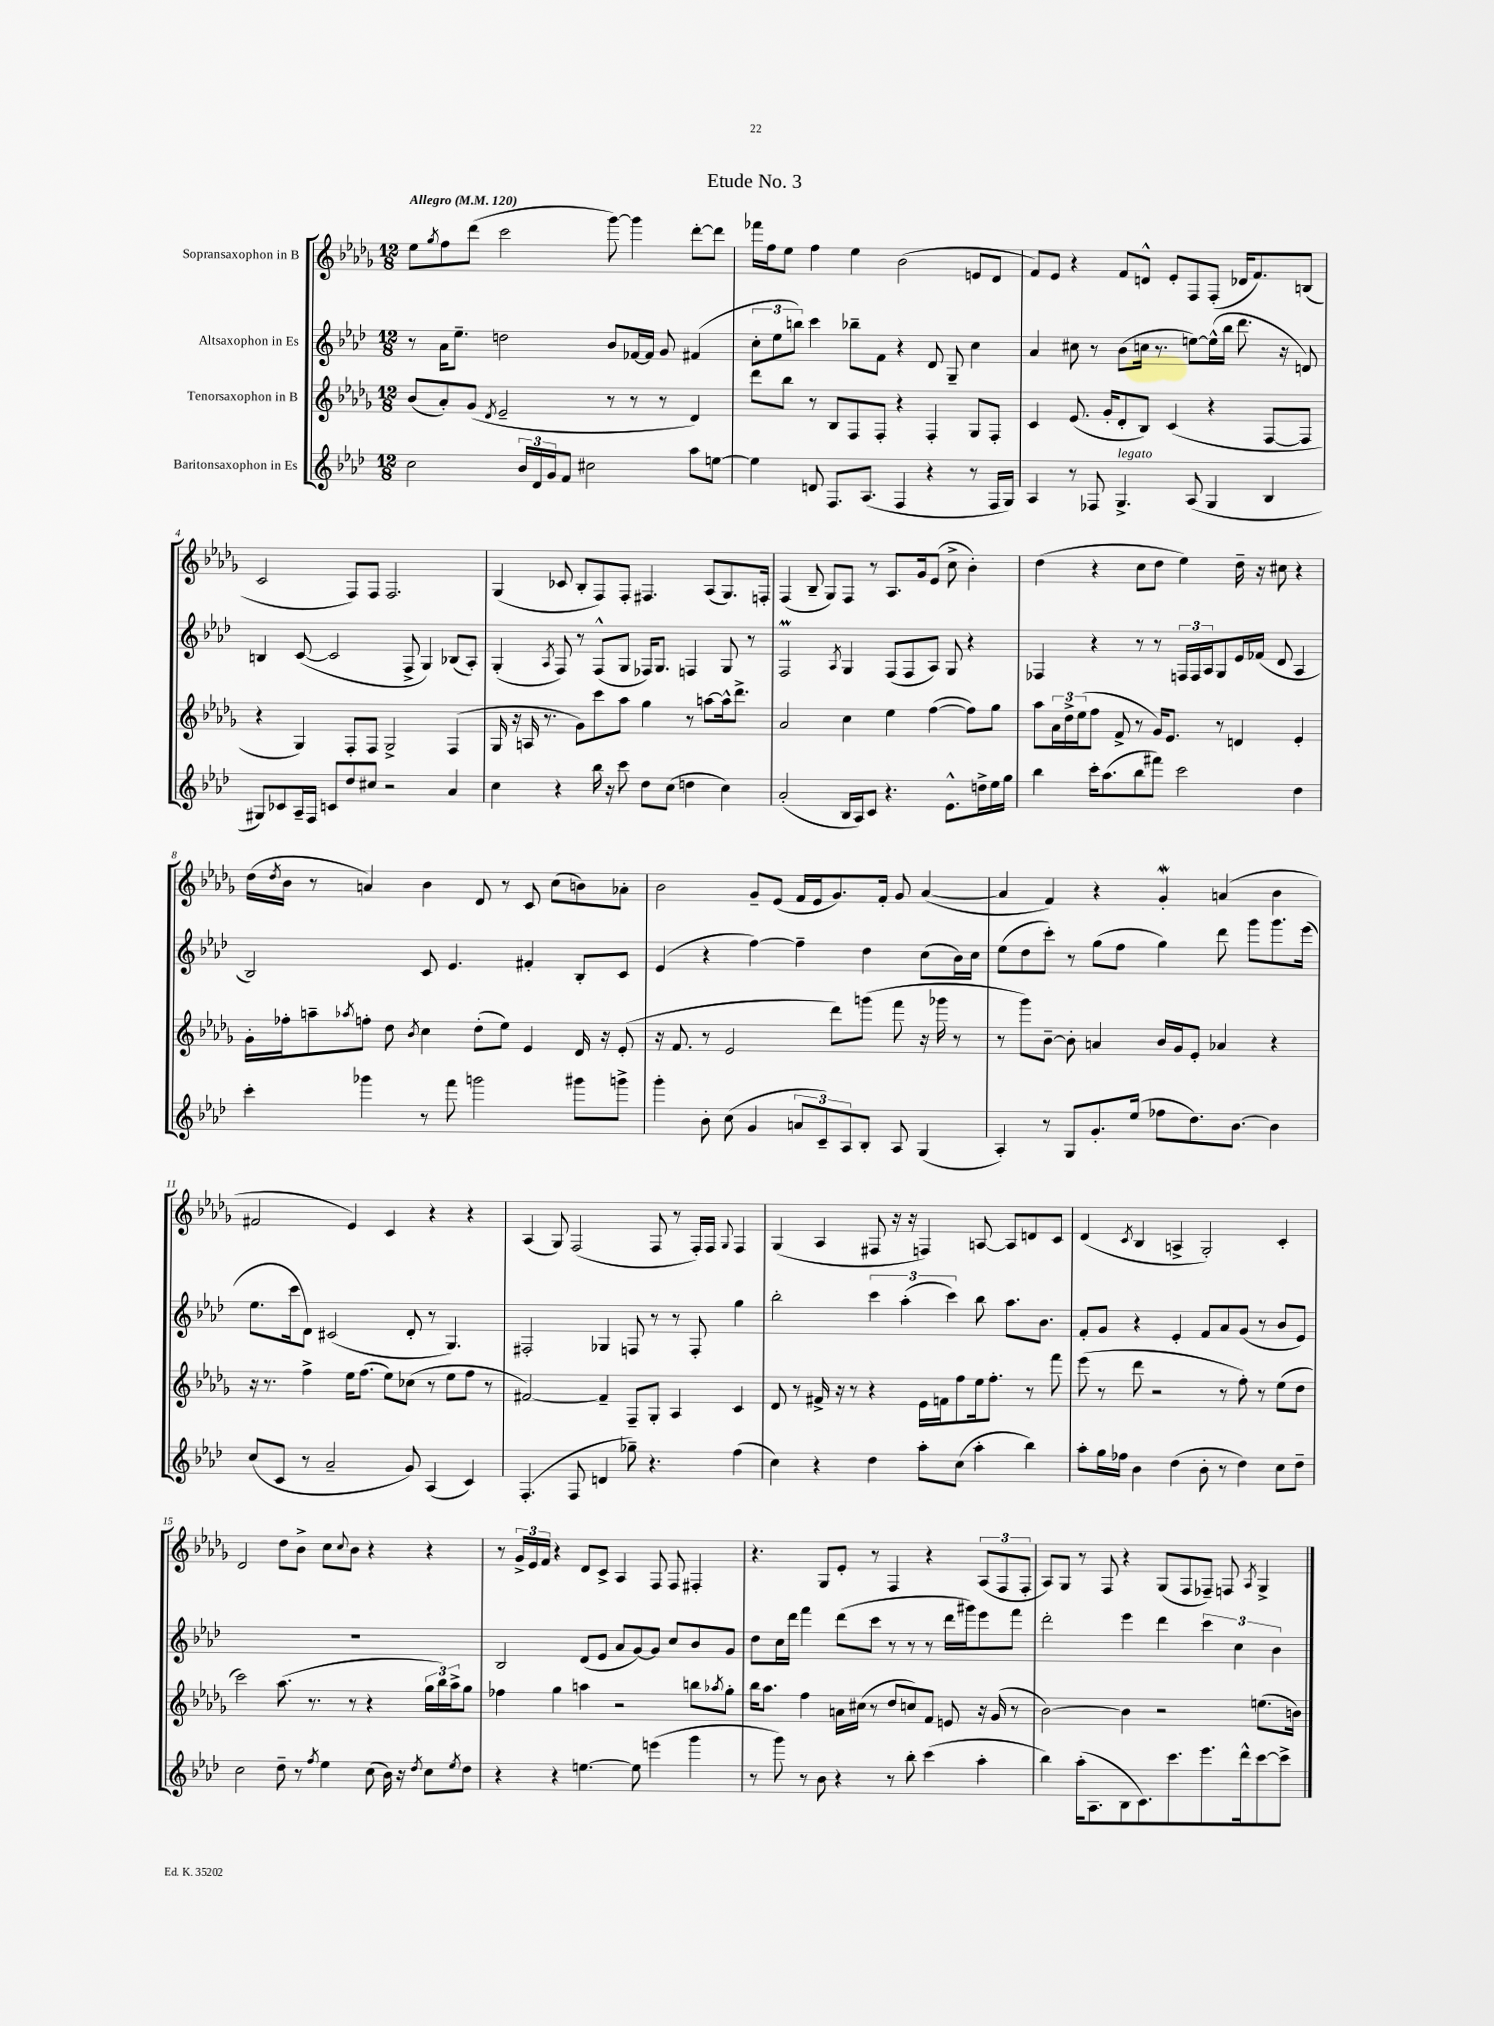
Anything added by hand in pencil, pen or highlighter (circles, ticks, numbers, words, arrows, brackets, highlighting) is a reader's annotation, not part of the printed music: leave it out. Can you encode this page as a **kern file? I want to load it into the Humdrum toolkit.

**kern	**kern	**kern	**kern
*staff4	*staff3	*staff2	*staff1
*clefG2	*clefG2	*clefG2	*clefG2
*k[b-e-a-d-]	*k[b-e-a-d-g-]	*k[b-e-a-d-]	*k[b-e-a-d-g-]
*M12/8	*M12/8	*M12/8	*M12/8
*MM120	*MM120	*MM120	*MM120
2cc	(8b-	8r	8ee-
.	.	.	8qgg-
.	8a-')	16a-	8ff
.	.	8.ee-~	.
.	(8g-	.	(8ddd-
.	8qd-	.	.
.	2e-~	2dd	2ccc
24b-	.	.	.
24d-	.	.	.
24g	.	.	.
8f	.	.	.
2cc#	.	.	.
.	8r	8b-	[8ggg-)
.	8r	[16f-	4ggg-]
.	.	16f-]	.
.	8r	8g	.
8aa-	4d-)	(4f#	[8ddd-'
[8ee	.	.	8ddd-]
=	=	=	=
4ee]	8ddd-	12cc'	16fff-
.	.	.	16ff
.	.	12ee-	.
.	8bb-	.	8ee-
.	.	12bb)	.
8d	8r	4ccc	4ff
8.F	8B-	.	.
.	8F	8bb-~	4ee-
(8.A-	.	.	.
.	8F'	8f	.
4F	4r	4r	(2b-
4r	4F'	8d-	.
.	.	8G~	.
8r	8G-	4cc	8e
16F	8F'	.	8d-
16G)	.	.	.
=	=	=	=
4A-	4c	4a-	8f)
.	.	.	8e-
8r	(8.e-	8cc#	4r
8F-	.	8r	.
.	16g-'	.	.
4.G^	8d-'	(8b-	8f
.	8B-)	16cc	8d^^
.	.	8.r	.
.	(4c	.	8e-'
(8A-	.	[8ee)	8F
4G	4r	(16ee^^]	(8F'
.	.	16bb-	.
.	.	8.ddd-	16d-
.	.	.	8.f)
4B-	[8F	.	.
.	.	16r	.
.	8F]	8d)	(8B
=	=	=	=
8G#)	4r	4B	2c
8c-	.	.	.
16A-~	4G-)	([8c	.
16F	.	.	.
8c	.	2c]	.
8dd-	8F'	.	8F)
8cc#	8F	.	8F
2r	2G-^	.	2.F
.	.	8F^	.
.	.	4G)	.
4a-	(4F	(8B-	.
.	.	8A-')	.
=	=	=	=
4cc	16G-	(4G'	(4G-
.	16r	.	.
.	16A	.	.
.	8.r	.	.
.	.	8qA-	.
4r	.	8F)	8c-
.	8g-)	8r	8B-'
16bb-	8ccc	(8F^^	8F)
16r	.	.	.
8ccc	8aa-	8G	8F'
8dd-	4gg-	16F-)	4.F#
.	.	8.G	.
(8cc	.	.	.
4dd	8r	4F	.
.	[8aa	.	(8A-
4cc)	16aa^^]	8G	8.G-)
.	8.ddd-^	.	.
.	.	8r	.
.	.	.	16F'
=	=	=	=
(2a-'	2a-	2F	(4F
.	.	.	8B-~
.	.	.	8G-)
.	.	8qA-	.
16B-	4cc	4G	8F
16A-)	.	.	.
8c	.	.	8r
4.r	4ee-	(8F	8.A-
.	.	8F	.
.	.	.	16g-
.	([4ff	8A-)	(8e-
8.e-^^	.	8G	8cc^
.	8ff])	4r	4b-')
16dd^	.	.	.
16ee-	8gg-	.	.
16gg	.	.	.
=	=	=	=
4bb-	8aa-	4F-	(4dd-
.	24a-	.	.
.	24dd-^	.	.
.	(24ee-	.	.
16ccc'	8ff	4r	4r
(8.aa-	.	.	.
.	8f^	.	.
8bb-	8r	8r	8cc
8fff#)	16g-)	8r	8dd-
.	8.e-	.	.
2ccc	.	24F	4ee-)
.	.	24F	.
.	.	24A-	.
.	8r	8G	.
.	4d	16e-	16dd-~
.	.	(16f-	16r
.	.	8d-	8cc#
4dd-	4e-'	4A-	4r
=	=	=	=
4ccc'	16g-'	2B-)	(16dd-
.	.	.	8qdd-
.	16ff-'	.	16b-
.	8aa~	.	8r
.	8qaa-	.	.
4ggg-	8ff'	.	4a)
.	8dd-	.	.
.	8qb-	.	.
8r	4cc	8c	4b-
8fff	.	4.e-	.
2ggg	(8dd-'	.	8d-
.	8ee-)	.	8r
.	4e-	4f#'	8c
.	.	.	(8cc
8ggg#	16d-	8B-'	8b)
.	16r	.	.
8ggg^	(8e-'	8c	8a-'
=	=	=	=
4ggg'	16r	(4e-	2b-
.	8.f	.	.
8b-'	8r	4r	.
(8cc	2e-	.	.
4g	.	[4ff)	8g-~
.	.	.	(8e-
12a	.	4ff~]	16f
.	.	.	16e-
12c~)	.	.	.
.	8ddd-)	.	8.g-)
12A-	.	.	.
8B-'	(8ggg	4dd-	.
.	.	.	16f'
8A-	8fff	.	8g-
(4G	16r	(8cc	([4a-
.	16ggg-	.	.
.	8r	16b-)	.
.	.	16cc	.
=	=	=	=
4A-')	8r	(8ee-	4a-]
.	8ggg-)	8dd-	.
8r	[8b-~	8ccc')	4f)
8G	8b-']	8r	.
8.g'	4a	(8gg	4r
.	.	8ff	.
(16ee-	.	.	.
8ff-	16b-	4gg)	4g-'
.	16g-	.	.
8.dd-)	8e-'	.	.
.	4a-	8ddd-	(4a
[8.b-	.	.	.
.	.	8ggg	.
4b-]	4r	8.ggg	4b-
.	.	(16eee-	.
=	=	=	=
(8cc	16r	8.ee-	2f#
.	8.r	.	.
8c	.	.	.
.	.	16ccc	.
8r	4ff^	8d-)	.
2a-~	.	(2c#	.
.	16ee-	.	4e-)
.	(8.ff	.	.
.	8ee-)	.	4c
8g)	(8cc-	8d-'	.
(4A-	8r	8r	4r
.	8ee-	4.G)	.
4c)	8ff	.	4r
.	8r	.	.
=	=	=	=
(4.F'	[2f#)	2F#'	(4A-
.	.	.	8G-)
8F	.	.	(2F
4d	4f#~]	4G-	.
8gg-~)	8F~	8F	.
4.r	8G-'	8r	8F
.	4A-	8r	8r
.	.	8F'	16F')
.	.	.	16F
.	.	.	8qqG-
(4ff	4c	4gg	4F
=	=	=	=
4cc)	8d-	2bb-'	(4G-
.	8r	.	.
4r	16f#^	.	4A-
.	16r	.	.
.	8r	.	.
4dd-	4r	6ccc	8F#
.	.	.	16r
.	.	(6aa-'	.
.	.	.	16r
8aa-'	16e-	.	4F)
.	16f	.	.
.	.	6ccc)	.
(8cc	8ff	.	.
4aa-'	16ee-	8bb-	[8A
.	8.ff'	.	.
.	.	8.aa-	8A]
4bb-)	8r	.	8d
.	.	8.b-	.
.	8fff	.	8c
=	=	=	=
8aa-'	(8eee-	8f'	(4d-
16gg	8r	8g	.
16ff-	.	.	.
.	.	.	8qc
4b-	8ddd-	4r	4B-
.	2r	.	.
(4dd-	.	4e-'	4A^
8b-'	.	8f	2G-')
8r	8r	8a-	.
4dd-)	8ff')	(8g	.
.	8r	8r	.
8cc	(8ee-	8b-	4c'
8dd-~	8dd-	8e-)	.
=	=	=	=
2cc	2ccc)	1.r	2d-
8dd-~	(8.aa-	.	8dd-
8r	.	.	8b-^
.	8.r	.	.
8qff	.	.	.
4ee-	.	.	8cc
.	.	.	8qqcc
.	8r	.	8b-
(8cc	4r	.	4r
16b-)	.	.	.
16r	.	.	.
8qdd-	.	.	.
8cc	24gg-	.	4r
.	24bb-)	.	.
.	24aa-^	.	.
8qee-	.	.	.
8dd-	8gg-	.	.
=	=	=	=
4r	4ff-	2B-	8r
.	.	.	24g-^
.	.	.	24e-
.	.	.	24f
4r	4gg-	.	4r
[4.ee	4aa	(8d-	8d-
.	.	8e-	8c^
.	2r	8a-	4A-
8ee]	.	[8g)	.
(4eee	.	8g]	8F
.	.	8cc	8F
4ggg	8bb	8b-	4F#'
.	8qaa-	.	.
.	8gg-'	8g	.
=	=	=	=
8r	16bb-	8dd-	4.r
.	8.aa-	.	.
8ggg)	.	16cc	.
.	.	16ddd-	.
8r	4ff	4fff	.
8b-	.	.	8G-
4r	16a	(8ddd-	8e-'
.	(16cc#	.	.
.	8r	8ccc	8r
8r	8dd-	8r	4F
8bb-'	8cc)	8r	.
(4ccc	8f	8r	4r
.	8e	16ddd-	.
.	.	16ggg#)	.
4aa-'	16r	8eee-	(12A-
.	(16g-	.	.
.	.	.	12F
.	8r	8fff	.
.	.	.	12F'
=	=	=	=
4bb-)	[2b-)	2ddd-'	8A-)
.	.	.	8G-
(16aa-'	.	.	8r
8.A-	.	.	.
.	.	.	8F
8B-	4b-]	4eee-	4r
8.c)	.	.	.
.	2r	4ddd-	(8G-
8.ccc	.	.	.
.	.	.	8F
8.eee-	.	6ccc	8F-~)
.	.	.	8F
.	.	6cc	.
16ddd-^^	.	.	.
.	.	.	8qA-
[8ccc	(8.ee	.	4G-^
.	.	6b-	.
8ccc^]	.	.	.
.	16b)	.	.
==	==	==	==
*-	*-	*-	*-
